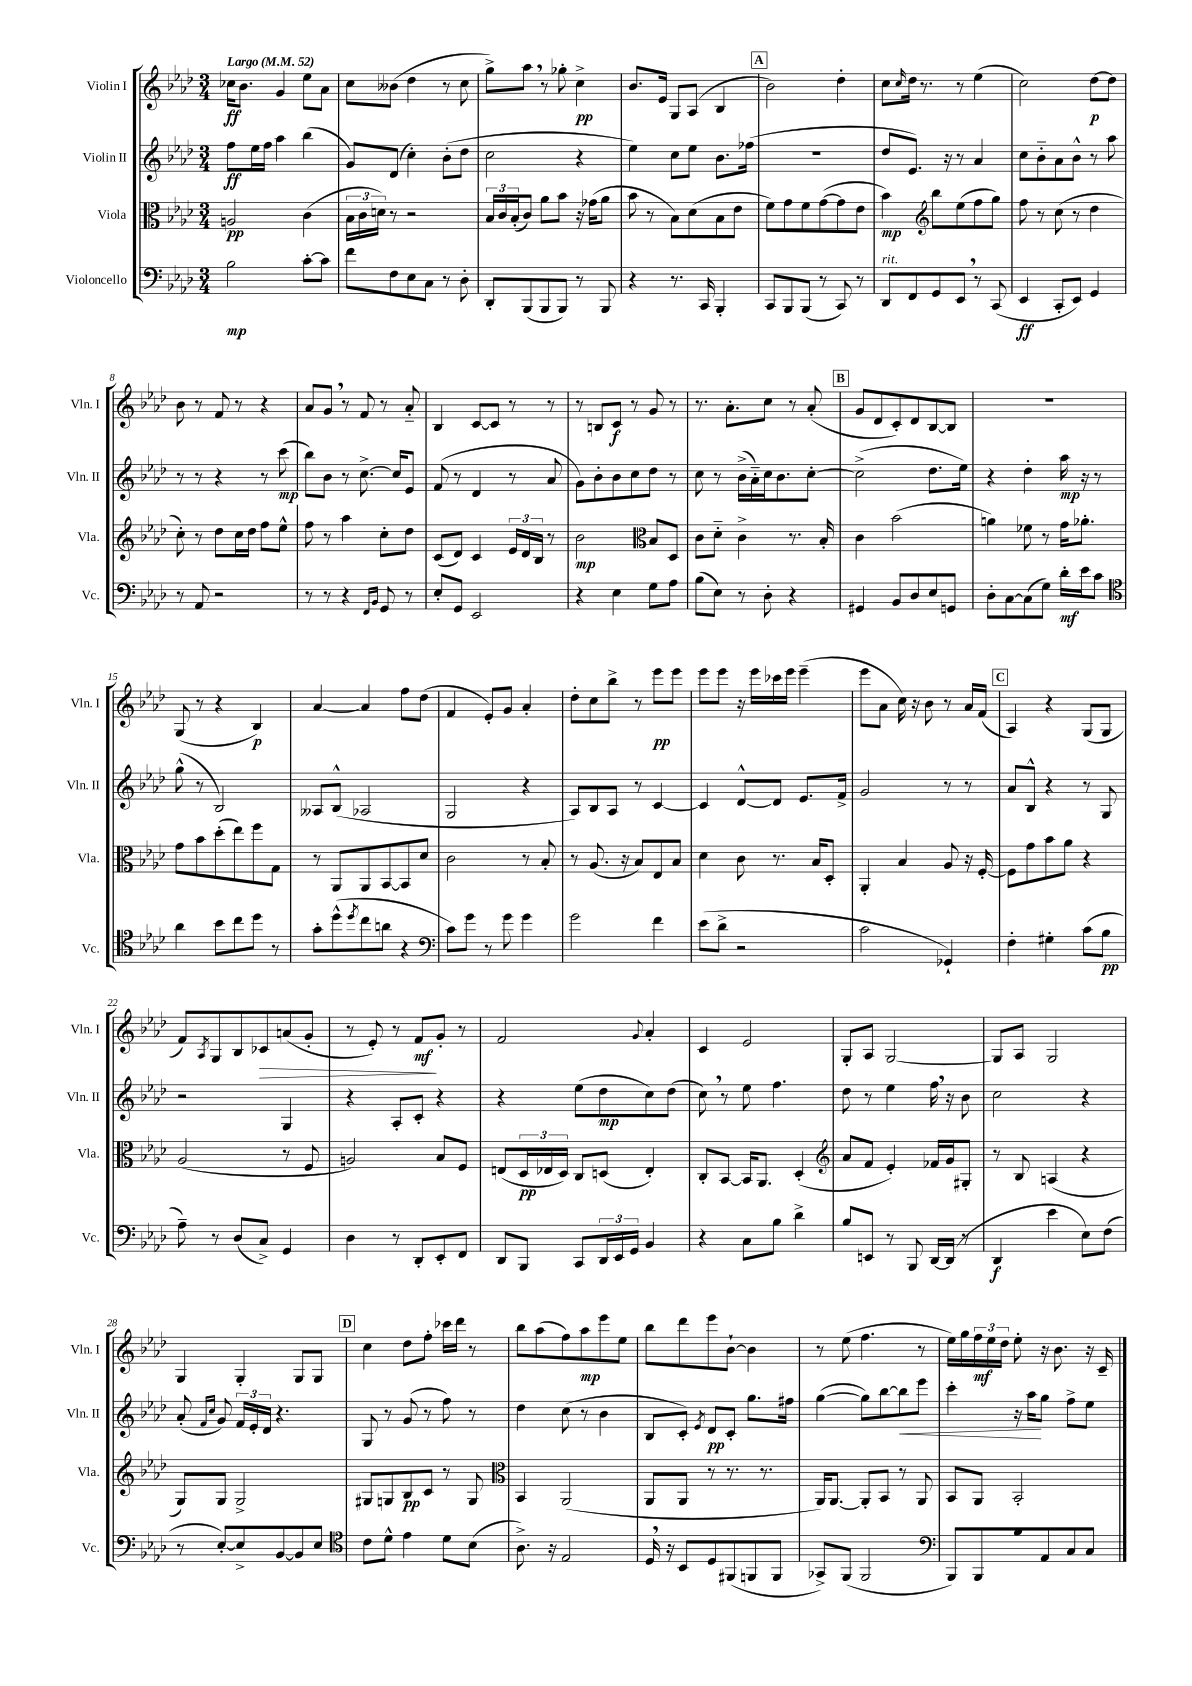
<<
\new StaffGroup <<
\new Staff = "s0" \with { instrumentName = "Violin I" shortInstrumentName = "Vln. I" } {
    \clef treble \key aes \major \numericTimeSignature \time 3/4 \tempo "Largo" 4 = 52
    ces''16\ff bes'8. g'4 ees''8 aes'8 |
    c''8 beses'8( des''4 r8 c''8 |
    g''8->) aes''8 \breathe r8 ges''8-. c''4->\pp |
    bes'8. ees'16 g8 aes8( bes4 |
    \mark \markup { \box "A" } bes'2) des''4-. |
    c''8 \grace { c''16 } des''16 r8. r8 ees''4( |
    c''2) des''8~\p des''8 |
    bes'8 r8 f'8 r8 r4 |
    aes'8 g'8 \breathe r8 f'8 r8 aes'8-_ |
    bes4 c'8~ c'8 r8 r8 |
    r8 b8 c'8\f r8 g'8 r8 |
    r8. aes'8.-. c''8 r8 aes'8-.( |
    \mark \markup { \box "B" } g'8 des'8 c'8-.) des'8 bes8~ bes8 |
    R2. |
    g8( r8 r4 bes4\p) |
    aes'4~ aes'4 f''8 des''8( |
    f'4 ees'8-.) g'8 aes'4-. |
    des''8-. c''8 bes''8-> r8 ees'''8\pp ees'''8 |
    ees'''8 ees'''8 r16 ees'''16 ces'''16 ees'''16 ees'''4--( |
    ees'''8 aes'8 c''16) r16 bes'8 r8 aes'16 f'16( |
    \mark \markup { \box "C" } aes4) r4 g8( g8 |
    f'8) \acciaccatura { aes8 } g8 bes8 ces'8\> a'8( g'8-. |
    r8 ees'8-.) r8 f'8\mf\! g'8-. r8 |
    f'2 \appoggiatura { g'8 } aes'4-. |
    c'4 ees'2 |
    g8-. aes8 g2~ |
    g8 aes8 g2 |
    g4 g4-. g8 g8 |
    \mark \markup { \box "D" } c''4 des''8 f''8-. ces'''16 des'''16 r8 |
    bes''8 aes''8( f''8) aes''8\mp ees'''8 ees''8 |
    bes''8 des'''8 ees'''8 bes'8~-! bes'4 |
    r8 ees''8( f''4. r8 |
    ees''16) g''16 \tuplet 3/2 { f''16\mf ees''16 des''16 } ees''8-. r16 bes'8. r16 c'16-- \bar "|." |
}
\new Staff = "s1" \with { instrumentName = "Violin II" shortInstrumentName = "Vln. II" } {
    \clef treble \key aes \major \numericTimeSignature \time 3/4
    f''8\ff ees''16 f''16 aes''4 bes''4( |
    g'8) des'8( c''4-.) bes'8-.( des''8 |
    c''2 r4 |
    ees''4) c''8 ees''8 bes'8. fes''16( |
    \mark \markup { \box "A" } R2. |
    des''8 ees'8.) r16 r8 aes'4 |
    c''8 bes'8-_ aes'8 bes'8-^ r8 aes''8 |
    r8 r8 r4 r8 c'''8\mp( |
    bes''8) bes'8 r8 c''8.~-> c''16 ees'8 |
    f'8( r8 des'4 r8 aes'8 |
    g'8) bes'8-. bes'8 c''8 des''8 r8 |
    c''8 r8 bes'16->( aes'16-_) c''16 bes'8. c''8~-. |
    \mark \markup { \box "B" } c''2->( des''8. ees''16) |
    r4 des''4-. aes''16\mp r16 r8 |
    g''8-^( r8 bes2) |
    aeses8 bes8-^( aes2 |
    g2 r4 |
    aes8) bes8 aes8 r8 c'4~ |
    c'4 des'8~-^ des'8 ees'8. f'16-> |
    g'2 r8 r8 |
    \mark \markup { \box "C" } aes'8 bes8-^ r4 r8 g8 |
    r2 g4 |
    r4 aes8-. c'8-. r4 |
    r4 ees''8( des''8\mp c''8) des''8( |
    c''8) \breathe r8 ees''8 f''4. |
    des''8 r8 ees''4 f''16 \breathe r16 bes'8 |
    c''2 r4 |
    aes'8-.( \grace { f'16 c''16 } g'8) \tuplet 3/2 { f'16 ees'16-. des'16 } r4. |
    \mark \markup { \box "D" } g8 r8 g'8( r8 f''8) r8 |
    des''4 c''8( r8 bes'4 |
    bes8 c'8-.) \acciaccatura { ees'8 } des'8\pp c'8-. g''8. fis''16 |
    g''4~( g''8) bes''8~ bes''8\< ees'''8 |
    c'''4-. r16 aes''16\! g''8 f''8-> ees''8 \bar "|." |
}
\new Staff = "s2" \with { instrumentName = "Viola" shortInstrumentName = "Vla." } {
    \clef alto \key aes \major \numericTimeSignature \time 3/4
    a2\pp c'4( |
    \tuplet 3/2 { bes16 c'16 d'16) } r8 r2 |
    \tuplet 3/2 { bes16 c'16 bes16-.( } c'8) aes'8 bes'8 r16 ges'16( aes'8 |
    bes'8 r8 bes8) des'8( bes8 ees'8 |
    \mark \markup { \box "A" } f'8) g'8 f'8 g'8~( g'8 ees'8 |
    bes'4\mp) \clef treble bes''8 ees''8( f''8 g''8) |
    f''8 r8 c''8( r8 des''4 |
    c''8-.) r8 des''8 c''16 des''16 f''8 ees''8-^ |
    f''8 r8 aes''4 c''8-. des''8 |
    c'8( des'8) c'4 \tuplet 3/2 { ees'16 des'16 bes16 } r8 |
    bes'2\mp \clef alto bes8 des8 |
    c'8 des'8-_ c'4-> r8. bes16-. |
    \mark \markup { \box "B" } c'4 bes'2( |
    a'4) fes'8 r8 g'16 aes'8.-. |
    g'8 bes'8 des''8-.( ees''8) f''8 g8 |
    r8 aes,8 aes,8 bes,8~ bes,8 des'8 |
    c'2 r8 bes8-. |
    r8 aes8.( r16 bes8) ees8 bes8 |
    des'4 c'8 r8. bes16 des8-. |
    aes,4-. bes4 aes8 r16 f16~-. |
    \mark \markup { \box "C" } f8 g'8 bes'8 aes'8 r4 |
    aes2( r8 f8 |
    a2) bes8 f8 |
    e8( \tuplet 3/2 { des16\pp ees16 des16) } c8 d8( ees4-.) |
    c8-. bes,8~ bes,16 aes,8. des4-.( |
    \clef treble aes'8 f'8 ees'4-.) fes'16 g'16 gis8-. |
    r8 bes8 a4( r4 |
    g8) g8 g2-> |
    \mark \markup { \box "D" } gis8 g8 bes8\pp c'8 r8 g8 |
    \clef alto bes,4 aes,2( |
    aes,8 aes,8 r8 r8. r8. |
    aes,16) aes,8.~ aes,8-. bes,8 r8 aes,8 |
    bes,8 aes,8 bes,2-. \bar "|." |
}
\new Staff = "s3" \with { instrumentName = "Violoncello" shortInstrumentName = "Vc." } {
    \clef bass \key aes \major \numericTimeSignature \time 3/4
    bes2\mp c'8~-. c'8 |
    f'8 f8 ees8 c8 r8 des8-. |
    des,8-. bes,,8( bes,,8 bes,,8) r8 bes,,8 |
    r4 r8. c,16 bes,,4-. |
    \mark \markup { \box "A" } c,8 bes,,8 bes,,8( r8 c,8) r8 |
    des,8^\markup { \italic "rit." } f,8 g,8 ees,8 \breathe r8 c,8( |
    ees,4\ff c,8-. ees,8) g,4 |
    r8 aes,8 r2 |
    r8 r8 r4 \grace { f,16 bes,16 } g,8 r8 |
    ees8-. g,8 ees,2 |
    r4 ees4 g8 aes8 |
    bes8( ees8) r8 des8-. r4 |
    \mark \markup { \box "B" } gis,4 bes,8 des8 ees8 g,8 |
    des8-. c8~ c8( g8) des'16-.\mf ees'16 c'8 |
    \clef tenor aes'4 bes'8 c''8 des''8 r8 |
    g'8-. des''8-^( \acciaccatura { des''8 } c''8 a'8 r4 |
    \clef bass c'8) g'8 r8 g'8 g'4 |
    g'2 f'4 |
    ees'8( des'8-> r2 |
    c'2 ges,4-!) |
    \mark \markup { \box "C" } f4-. gis4-. c'8( bes8\pp |
    aes8--) r8 des8( c8->) g,4 |
    des4 r8 des,8-. ees,8-. f,8 |
    des,8 bes,,8 c,8 \tuplet 3/2 { des,16 ees,16 g,16 } bes,4 |
    r4 c8 bes8 des'4-> |
    bes8 e,8 r8 bes,,8 des,16~ des,16( r8 |
    des,4\f ees'4 ees8) f8( |
    r8 ees8~-.) ees8-> bes,8~ bes,8 ees8 |
    \mark \markup { \box "D" } \clef tenor c'8 des'8-^ ees'4 des'8 bes8( |
    aes8.->) r16 ees2 |
    des16 \breathe r16 bes,8 des8 fis,8( f,8 f,8 |
    ges,8->) f,8( f,2 |
    \clef bass bes,,8) bes,,8 bes8 aes,8 c8 c8 \bar "|." |
}
>>
>>
